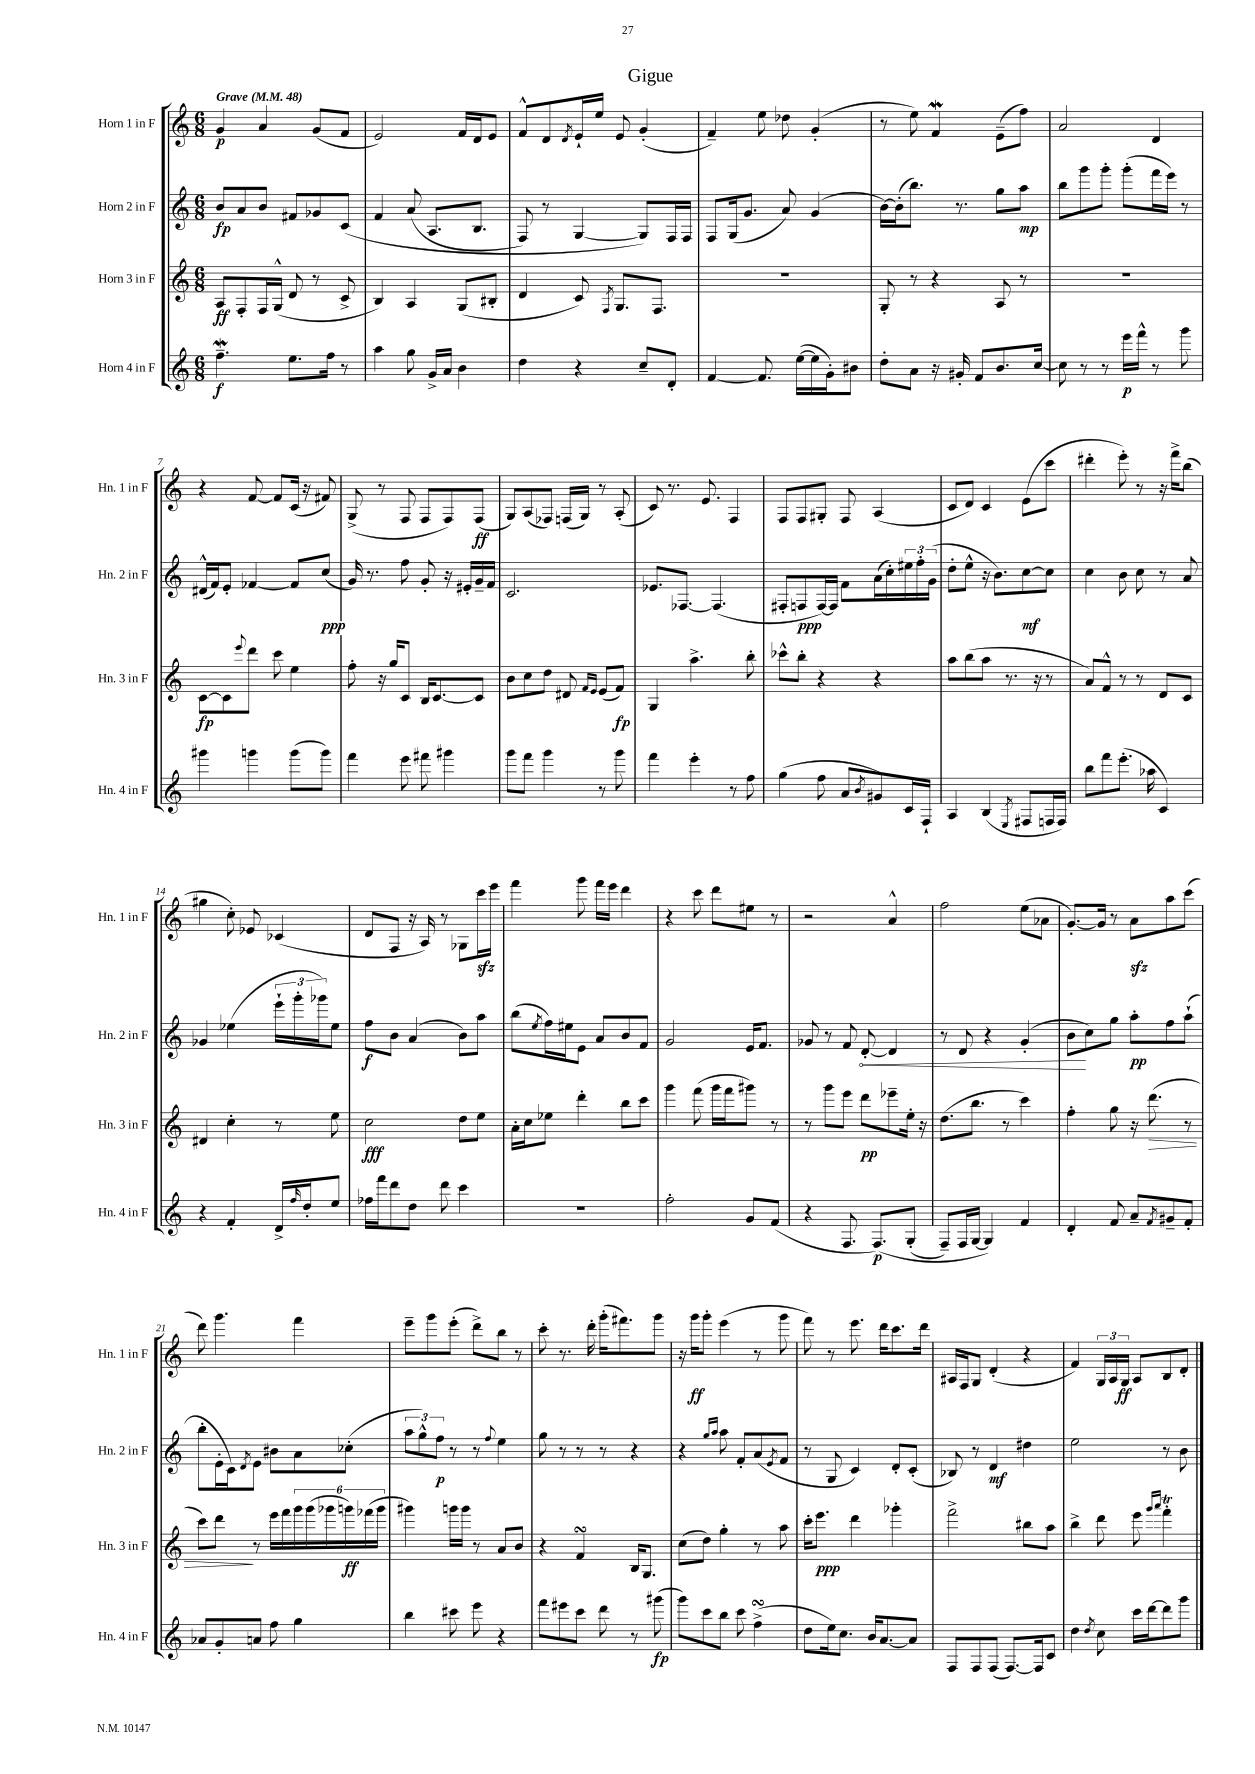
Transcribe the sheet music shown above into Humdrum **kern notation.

**kern	**dynam	**kern	**dynam	**kern	**dynam	**kern	**dynam
*part4	*part4	*part3	*part3	*part2	*part2	*part1	*part1
*staff4	*staff4	*staff3	*staff3	*staff2	*staff2	*staff1	*staff1
*I"Horn 4 in F	*	*I"Horn 3 in F	*	*I"Horn 2 in F	*	*I"Horn 1 in F	*
*I'Hn. 4 in F	*	*I'Hn. 3 in F	*	*I'Hn. 2 in F	*	*I'Hn. 1 in F	*
*clefG2	*	*clefG2	*	*clefG2	*	*clefG2	*
*k[]	*	*k[]	*	*k[]	*	*k[]	*
*M6/8	*	*M6/8	*	*M6/8	*	*M6/8	*
*MM48	*	*MM48	*	*MM48	*	*MM48	*
=1	=1	=1	=1	=1	=1	=1	=1
!	!	!	!	!	!	!LO:TX:a:B:t=Grave	!
4.ffw~\	f	8A/L	ff	8b/L	fp	4g/	p
.	.	8F'/	.	8a/	.	.	.
.	.	16F/L	.	8b/J	.	4a/	.
.	.	(16G^^/JJ	.	.	.	.	.
8.ee\L	.	8d/	.	8f#X/L	.	.	.
.	.	8r	.	8g-X/	.	(8g/L	.
16ff\Jk	.	.	.	.	.	.	.
8r	.	8c^/	.	(8c/J	.	8f/J	.
=2	=2	=2	=2	=2	=2	=2	=2
4aa\	.	4B/)	.	4f/	.	2e/)	.
8gg\	.	4A/	.	(8a/	.	.	.
16g^/LL	.	.	.	8.A/L	.	.	.
16a/JJ	.	.	.	.	.	.	.
4b\	.	(8G/L	.	.	.	16f/LL	.
.	.	.	.	8.B/J	.	16d/J	.
.	.	8B#X'/J	.	.	.	8e/J	.
=3	=3	=3	=3	=3	=3	=3	=3
4dd\	.	4d/	.	8F/)	.	8f^^/L	.
.	.	.	.	8r	.	8d/	.
.	.	.	.	.	.	8qd/	.
4r	.	8c/)	.	[4G/	.	16e`/L	.
.	.	.	.	.	.	16ee/JJ	.
.	.	8qF/	.	.	.	.	.
.	.	8.G/L	.	.	.	8e/	.
8cc~/L	.	.	.	8G/L])	.	(4g'/	.
.	.	8.F/J	.	.	.	.	.
8d'/J	.	.	.	16F/L	.	.	.
.	.	.	.	16F/JJ	.	.	.
=4	=4	=4	=4	=4	=4	=4	=4
[4f/	.	2.r	.	8F/L	.	4f~/)	.
.	.	.	.	(16G/k	.	.	.
.	.	.	.	8.g/J	.	.	.
8.f/]	.	.	.	.	.	8ee\	.
.	.	.	.	8a/)	.	8dd-X\	.
([16ee\LL	.	.	.	.	.	.	.
16ee\]	.	.	.	(4g/	.	(4g'/	.
16g'\J)	.	.	.	.	.	.	.
8b#X\J	.	.	.	.	.	.	.
=5	=5	=5	=5	=5	=5	=5	=5
8dd'\L	.	8G'/	.	[16b\LL)	.	8r	.
.	.	.	.	(16b'\J]	.	.	.
8a\J	.	8r	.	8.bb\J)	.	8ee\)	.
16r	.	4r	.	.	.	4fw/	.
16g#X'/	.	.	.	8.r	.	.	.
8f/L	.	.	.	.	.	.	.
8.b/	.	8A/	.	8gg\L	.	(8e~\L	.
.	.	8r	.	8aa\J	mp	8ff\J)	.
[16cc/Jk	.	.	.	.	.	.	.
=6	=6	=6	=6	=6	=6	=6	=6
8cc\]	.	2.r	.	8bb\L	.	2a/	.
8r	.	.	.	8ggg\	.	.	.
8r	.	.	.	8ggg'\J	.	.	.
16eee\LL	p	.	.	(8ggg'\L	.	.	.
16fff^^\JJ	.	.	.	.	.	.	.
8r	.	.	.	16fff\L	.	4d/	.
.	.	.	.	16eee\JJ)	.	.	.
8ggg\	.	.	.	8r	.	.	.
!!LO:LB:g=z
=7	=7	=7	=7	=7	=7	=7	=7
4ggg#X\	.	[8c\L	fp	(16d#X^^/LL	.	4r	.
.	.	.	.	16f/J)	.	.	.
.	.	8c\]	.	8e'/J	.	.	.
.	.	8qqeee/	.	.	.	.	.
4gggn\	.	8ddd\J	.	[4f-X/	.	[8f/	.
.	.	8ccc\	.	.	.	8f/L]	.
(8ggg\L	.	4ee\	.	8f-/L]	.	(16c/Jk	.
.	.	.	.	.	.	16r	.
8ggg\J)	.	.	.	(8cc/J	ppp	8f#X/)	.
=8	=8	=8	=8	=8	=8	=8	=8
4fff\	.	8ff'\	.	16g/)	.	(8G^/	.
.	.	.	.	8.r	.	.	.
.	.	16r	.	.	.	8r	.
.	.	16gg/KL	.	.	.	.	.
8eee\	.	8c/J	.	8ff\	.	8F/	.
8fff#X\	.	16B/KL	.	8g'/	.	8F/L	.
.	.	[8.c/	.	.	.	.	.
4ggg#X\	.	.	.	16r	.	8F/)	.
.	.	.	.	16e#X'/LL	.	.	.
.	.	8c/J]	.	16g~/	.	(8F/J	ff
.	.	.	.	16f/JJ	.	.	.
=9	=9	=9	=9	=9	=9	=9	=9
8ggg\L	.	8b\L	.	2.c/	.	8G/L)	.
8fff\J	.	8cc\	.	.	.	(8A/	.
4ggg\	.	8dd\J	.	.	.	8F-X/J)	.
.	.	8d#X/	.	.	.	(16Fn/LL	.
.	.	.	.	.	.	16G/JJ)	.
.	.	16qqf/LL	.	.	.	.	.
.	.	16qqe/JJ	.	.	.	.	.
8r	.	(8e/L	.	.	.	8r	.
8ggg\	.	8f/J)	fp	.	.	(8A'/	.
=10	=10	=10	=10	=10	=10	=10	=10
4fff\	.	4G/	.	8.e-X/L	.	8c/)	.
.	.	.	.	.	.	8.r	.
.	.	.	.	[8.F-X/J	.	.	.
4eee'\	.	4.aa^\	.	.	.	.	.
.	.	.	.	.	.	8.e/	.
.	.	.	.	(4.F-/]	.	.	.
8r	.	.	.	.	.	4F/	.
8ff\	.	8bb'\	.	.	.	.	.
=11	=11	=11	=11	=11	=11	=11	=11
(4gg\	.	8ccc-X^^\L	.	8F#X'/L	.	8F/L	.
.	.	8bb'\J	.	8Fn/	ppp	8F/	.
8ff\	.	4r	.	[16F/L)	.	8G#X'/J	.
.	.	.	.	16F/JJ]	.	.	.
8a/L	.	.	.	8f\L	.	8F/	.
8qb/	.	.	.	.	.	.	.
8g#X/)	.	4r	.	(16a\L	.	(4A/	.
.	.	.	.	16cc'\)	.	.	.
16c/L	.	.	.	24ee#X\	.	.	.
.	.	.	.	24ff'\	.	.	.
16F`/JJ	.	.	.	.	.	.	.
.	.	.	.	(24g\JJ	.	.	.
=12	=12	=12	=12	=12	=12	=12	=12
4A/	.	8aa\L	.	8dd'\L	.	8c/L	.
.	.	(8bb\	.	8ee^^\J	.	8d/J)	.
(4B/	.	8aa\J	.	16r	.	4c/	.
.	.	.	.	8.b\L)	.	.	.
.	.	8.r	.	.	.	.	.
8qE/	.	.	.	.	.	.	.
8F#X/L	.	.	.	[8cc\	mf	(8e\L	.
.	.	16r	.	.	.	.	.
16Fn/L	.	8r	.	8cc\J]	.	8ccc\J	.
16F/JJ)	.	.	.	.	.	.	.
=13	=13	=13	=13	=13	=13	=13	=13
8bb\L	.	8a/L)	.	4cc\	.	4ddd#X'\	.
8fff\	.	8f^^/J	.	.	.	.	.
(8.eee'\J	.	8r	.	8b\	.	8eee'\)	.
.	.	8r	.	8cc\	.	8r	.
16aa-X\	.	.	.	.	.	.	.
4c/)	.	8d/L	.	8r	.	16r	.
.	.	.	.	.	.	16fff^\KL	.
.	.	8c/J	.	8a/	.	(8bb\J	.
!!LO:LB:g=z
=14	=14	=14	=14	=14	=14	=14	=14
4r	.	4d#X/	.	4g-X/	.	4gg#X\	.
4f'/	.	4cc'\	.	(4ee-X\	.	8cc'\)	.
.	.	.	.	.	.	8e-X/	.
16d^/LL	.	8r	.	24eee`\LL	.	(4c-X/	.
.	.	.	.	24ggg'\	.	.	.
16qqff/	.	.	.	.	.	.	.
16dd'/J	.	.	.	.	.	.	.
.	.	.	.	24ggg-X\J)	.	.	.
8ee/J	.	8ee\	.	8ee-\J	.	.	.
=15	=15	=15	=15	=15	=15	=15	=15
16ff-X\LL	.	2cc\	fff	8ff\L	f	8d/L	.
16fff\J	.	.	.	.	.	.	.
8ddd\	.	.	.	8b\J	.	8F/J	.
8dd\J	.	.	.	(4a/	.	16r	.
.	.	.	.	.	.	16A/)	.
8ddd\	.	.	.	.	.	8r	.
4ccc\	.	8dd\L	.	8b\L)	.	8G-X\L	.
.	.	8ee\J	.	8aa\J	.	16ccczz\L	.
.	.	.	.	.	.	16eee\JJ	.
=16	=16	=16	=16	=16	=16	=16	=16
2.r	.	16a'\LL	.	(8bb\L	.	4fff\	.
.	.	16cc\J	.	.	.	.	.
.	.	.	.	8qee/	.	.	.
.	.	8ee-X\J	.	16ff\L)	.	.	.
.	.	.	.	16ee#X\J	.	.	.
.	.	4ddd'\	.	8e\J	.	8ggg\	.
.	.	.	.	8a/L	.	16fff\LL	.
.	.	.	.	.	.	16eee\JJ	.
.	.	8bb\L	.	8b/	.	4ddd\	.
.	.	8ccc\J	.	8f/J	.	.	.
=17	=17	=17	=17	=17	=17	=17	=17
2ff'\	.	4ggg\	.	2g/	.	4r	.
.	.	(8fff\	.	.	.	8ccc\	.
.	.	16ggg\LL	.	.	.	8ddd\L	.
.	.	16fff\J	.	.	.	.	.
8g/L	.	8ggg#X\J)	.	16e/KL	.	8ee#X\J	.
.	.	.	.	8.f/J	.	.	.
(8f/J	.	8r	.	.	.	8r	.
=18	=18	=18	=18	=18	=18	=18	=18
4r	.	8r	.	8g-X/	.	2r	.
.	.	8ggg\L	.	8r	.	.	.
8.F/	.	8eee\J	.	8f/	.	.	.
!	!	!	!	!	!LO:HP:b	!	!
.	.	8ddd\L	pp	[8d'/	<	.	.
(8.F/L)	p	.	.	.	.	.	.
.	.	8eee-X~\	.	4d/]	.	4a^^/	.
(8G'/J	.	16ee'\Jk	.	.	.	.	.
.	.	16r	.	.	.	.	.
=19	=19	=19	=19	=19	=19	=19	=19
8F~/L)	.	(8.dd\L	.	8r	.	2ff\	.
16F/L	.	.	.	8d/	.	.	.
[16G/JJ	.	8.bb\J	.	.	.	.	.
4G/])	.	.	.	4r	.	.	.
.	.	8r	.	.	.	.	.
4f/	.	4ccc\)	.	(4g'/	.	(8ee\L	.
.	.	.	.	.	.	8a-X\J	.
=20	=20	=20	=20	=20	=20	=20	=20
4d'/	.	4ff'\	.	8b\L	.	[8.g'/L)	.
.	.	.	.	8cc\)	[	.	.
.	.	.	.	.	.	16g/Jk]	.
8f/	.	8gg\	.	8gg\J	.	8r	.
8a~/L	.	16r	.	8aa'\L	pp	8azz\L	.
!	!	!	!LO:HP:b	!	!	!	!
.	.	(8.ddd\	>	.	.	.	.
8qf/	.	.	.	.	.	.	.
8g#X~/	.	.	.	8ff\	.	8aa\	.
8f'/J	.	8r	.	(8aa`\J	.	(8ccc\J	.
!!LO:LB:g=z
=21	=21	=21	=21	=21	=21	=21	=21
8a-X/L	.	8ccc\L)	.	8bb'\L	.	8ddd\)	.
8g'/	.	8ddd\J	.	16e'\L	.	4.ggg\	.
.	.	.	.	16c\J)	.	.	.
.	.	.	.	8qd/	.	.	.
8an/J	.	8r	]	8e\J	.	.	.
8ff\	.	16eee\LL	.	8b#X\L	.	.	.
.	.	16fff\	.	.	.	.	.
4gg\	.	24ggg\	.	8a\	.	4fff\	.
.	.	(24ggg\	.	.	.	.	.
.	.	24ggg-X\	.	.	.	.	.
.	.	24gggn\)	ff	(8cc-X'\J	.	.	.
.	.	(24fff-X\	.	.	.	.	.
.	.	24ggg\JJ	.	.	.	.	.
=22	=22	=22	=22	=22	=22	=22	=22
4bb\	.	4ggg#X\)	.	12aa\L	.	8eee~\L	.
.	.	.	.	12gg^^\)	.	.	.
.	.	.	.	.	.	8ggg\	.
.	.	.	.	12ff\J	p	.	.
8ccc#X\	.	16gggn\LL	.	8r	.	(8eee'\J	.
.	.	16ggg\JJ	.	.	.	.	.
8eee\	.	8r	.	8r	.	8ddd^\L)	.
.	.	.	.	8qqff/	.	.	.
4r	.	8a/L	.	4ee\	.	8bb\J	.
.	.	8b/J	.	.	.	8r	.
=23	=23	=23	=23	=23	=23	=23	=23
8fff\L	.	4r	.	8gg\	.	8ccc'\	.
8eee#X\	.	.	.	8r	.	8.r	.
8ccc\J	.	4fsSSs/	.	8r	.	.	.
.	.	.	.	.	.	16ddd'\	.
8ddd\	.	.	.	8r	.	(16ggg'\KL	.
.	.	.	.	.	.	8.fff#X\)	.
8r	.	16B/KL	.	4r	.	.	.
.	.	8.G/J	.	.	.	.	.
(8ggg#X\	fp	.	.	.	.	8ggg\J	.
=24	=24	=24	=24	=24	=24	=24	=24
8ggg\L)	.	(8cc\L	.	4r	.	16r	.
.	.	.	.	.	.	16ggg\KL	ff
8ccc\	.	8dd\J)	.	.	.	8ggg'\J	.
.	.	.	.	16qqgg/LL	.	.	.
.	.	.	.	16qqaa/JJ	.	.	.
8bb\J	.	4gg'\	.	8aa\	.	(4eee\	.
8ccc\	.	.	.	8f'/L	.	.	.
(4ffsSSs^\	.	8r	.	(8a/	.	8r	.
.	.	.	.	8qe/	.	.	.
.	.	8aa\	.	8f/J	.	8ggg\	.
=25	=25	=25	=25	=25	=25	=25	=25
8dd\L	.	16ccc'\KL	.	8r	.	8fff\)	.
.	.	8.eee\J	ppp	.	.	.	.
16ee\k)	.	.	.	8G/	.	8r	.
8.cc\J	.	.	.	.	.	.	.
.	.	4ddd\	.	4c/)	.	8.eee\	.
16b/KL	.	.	.	.	.	.	.
[8.a/	.	.	.	.	.	16ddd\KL	.
.	.	4ggg-X'\	.	8d'/L	.	8.ccc\	.
8a/J]	.	.	.	(8c'/J	.	.	.
.	.	.	.	.	.	16ddd\Jk	.
=26	=26	=26	=26	=26	=26	=26	=26
8F/L	.	2fff^\	.	8B-X/)	.	16A#X/LL	.
.	.	.	.	.	.	16F/J	.
8F/	.	.	.	8r	.	8G/J	.
(8F/J	.	.	.	4d/	mf	(4d'/	.
[8.F/L)	.	.	.	.	.	.	.
.	.	8bb#X\L	.	4dd#X\	.	4r	.
16F/k]	.	.	.	.	.	.	.
8c/J	.	8aa\J	.	.	.	.	.
=27	=27	=27	=27	=27	=27	=27	=27
4dd\	.	4bb^\	.	2ee\	.	4f/)	.
8qdd/	.	.	.	.	.	.	.
8cc\	.	8ddd\	.	.	.	24G/LL	.
.	.	.	.	.	.	24A/	.
.	.	.	.	.	.	24G/JJ	ff
16ccc\LL	.	8eee\	.	.	.	8A/L	.
[16ddd\J	.	.	.	.	.	.	.
.	.	16qqggg/LL	.	.	.	.	.
.	.	16qqaaa/JJ	.	.	.	.	.
8ddd\]	.	4fffT'\	.	8r	.	8B/	.
8ggg\J	.	.	.	8b\	.	8d'/J	.
==	==	==	==	==	==	==	==
*-	*-	*-	*-	*-	*-	*-	*-
